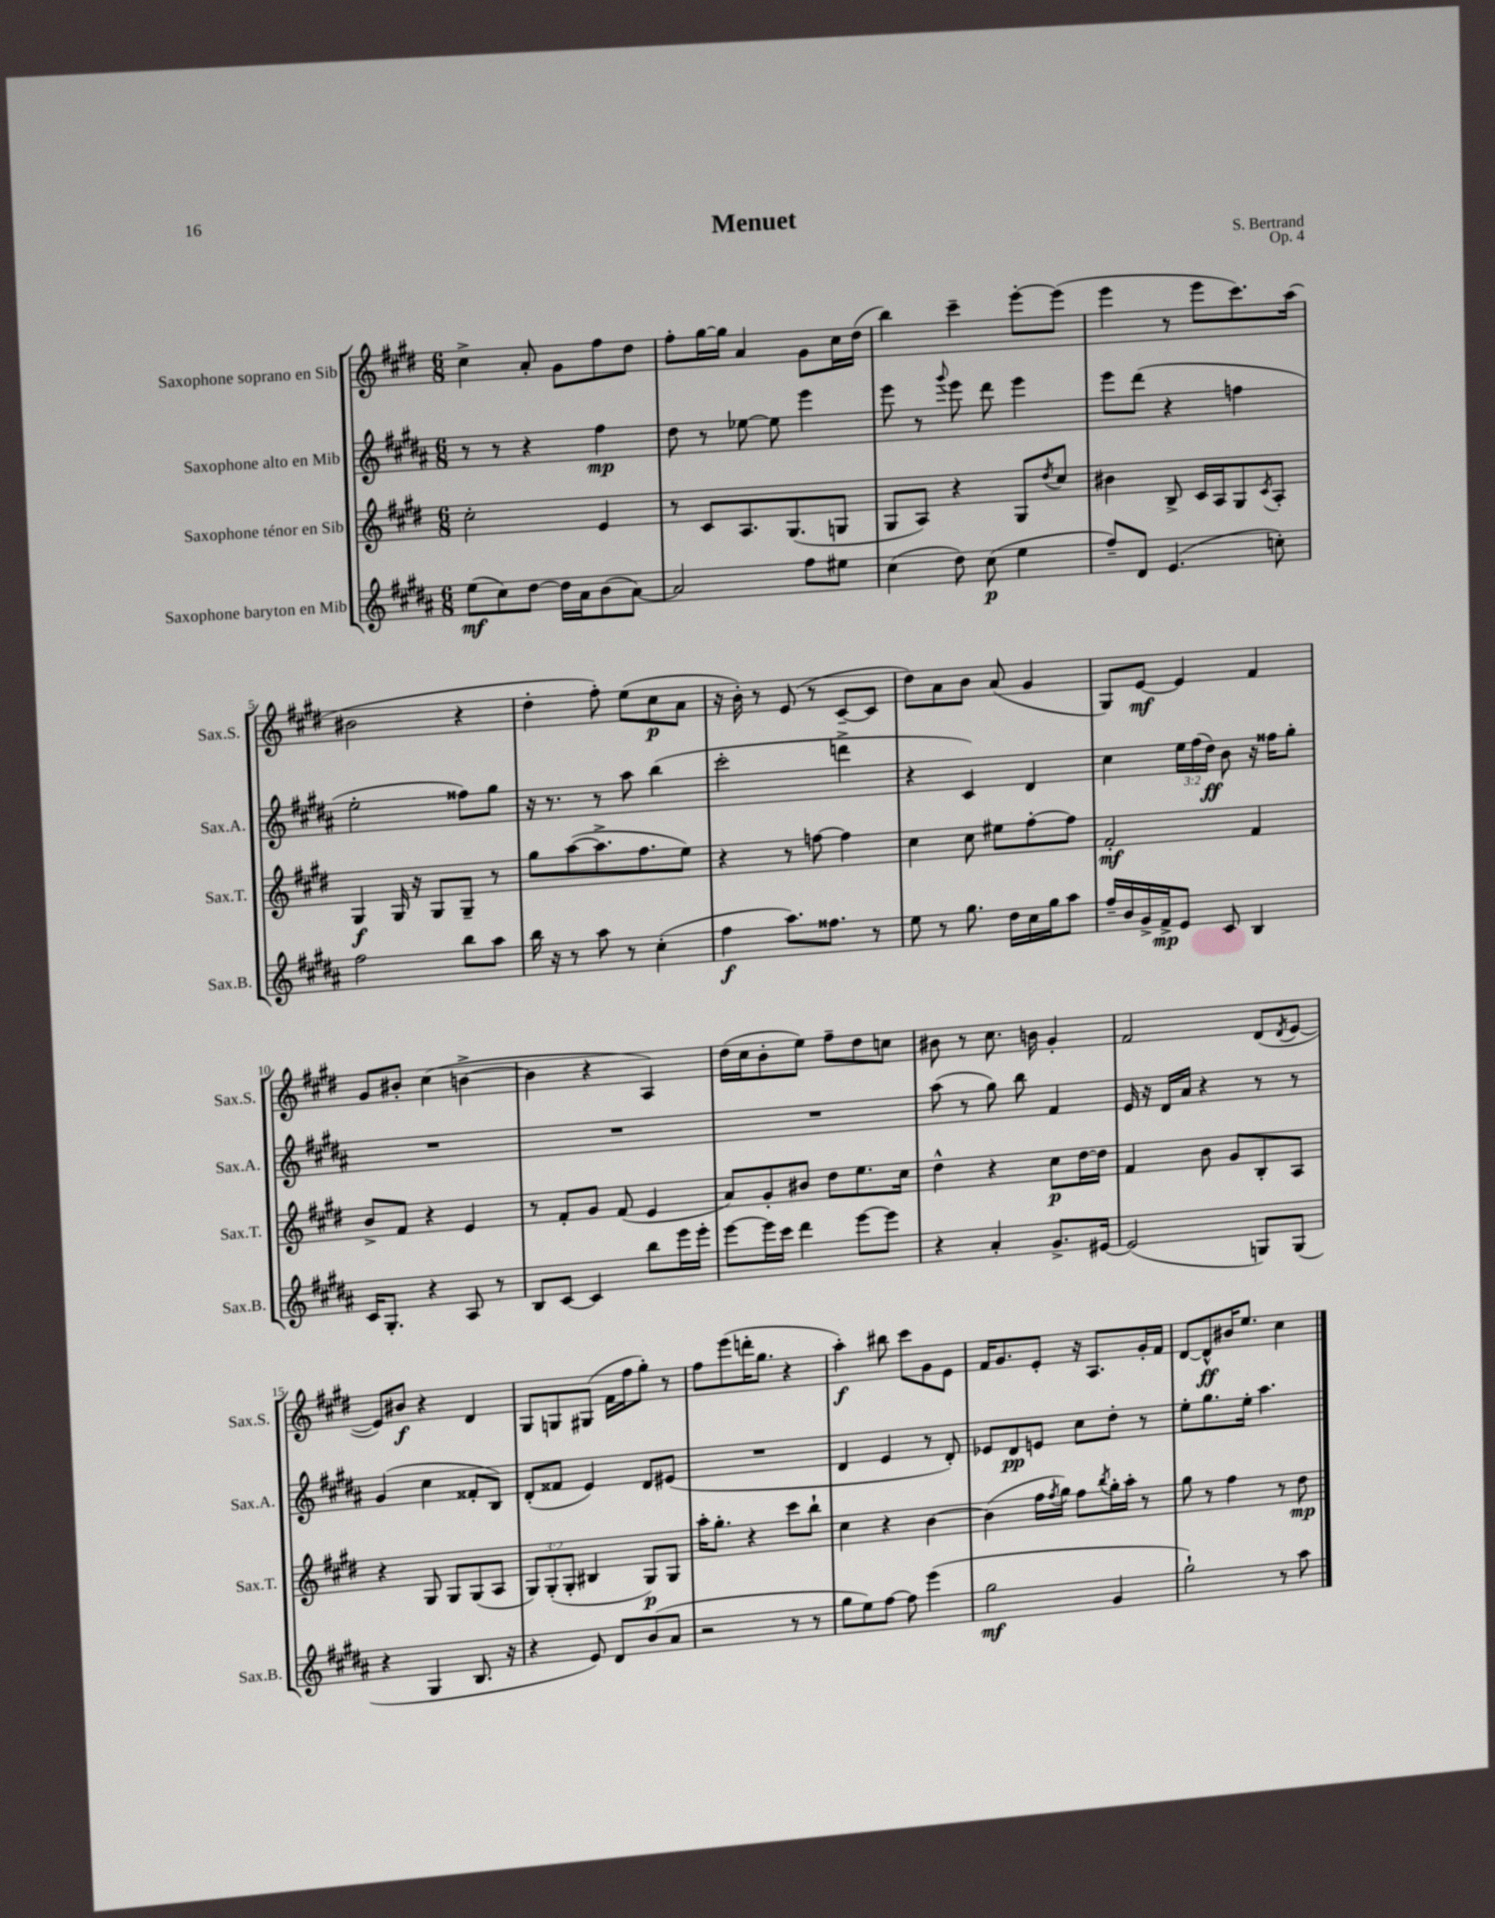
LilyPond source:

\header { title = "Menuet" composer = "S. Bertrand" opus = "Op. 4" }
<<
\new StaffGroup <<
\new Staff = "s0" \with { instrumentName = "Saxophone soprano en Sib" shortInstrumentName = "Sax.S." } {
    \clef treble \key e \major \numericTimeSignature \time 6/8
    cis''4-> a'8-. gis'8 fis''8 dis''8 |
    fis''8-. gis''16~ gis''16 a'4 gis'8 cis''16 dis''16( |
    b''4) cis'''4-- e'''8~-. e'''8( |
    e'''4 r8 e'''8 cis'''8.) a''16( |
    bis'2 r4 |
    dis''4-. fis''8-.) e''8( cis''8\p a'8 |
    r16 b'16-.) r8 e'8( r8 cis'8~-- cis'8 |
    dis''8) a'8 b'8 a'8( gis'4 |
    gis8) e'8~\mf e'4 fis'4 |
    gis'8 bis'8-. cis''4( b'4~-> |
    b'4 r4 a4) |
    dis''16( cis''16 b'8-. e''8) fis''8-- dis''8 c''8 |
    bis'8 r8 cis''8. b'16 gis'4-. |
    fis'2 dis'8( \acciaccatura { dis'8 } e'8~ |
    e'8) bis'8\f r4 dis'4 |
    gis8 g8 gis8( fis'16 fis''16 gis''8-.) r8 |
    fis''8 e'''8( d'''16-. gis''8. r4 |
    a''4-.\f) bis''8 cis'''8 gis'8 e'8 |
    fis'16 gis'8. e'8-. r16 a8. gis'16-. fis'16 |
    dis'8~ dis'8-^\ff bis'16 e''8. cis''4 \bar "|." |
}
\new Staff = "s1" \with { instrumentName = "Saxophone alto en Mib" shortInstrumentName = "Sax.A." } {
    \clef treble \key b \major \numericTimeSignature \time 6/8 \override Staff.TupletNumber.text = #tuplet-number::calc-fraction-text
    r8 r8 r4 fis''4\mp |
    dis''8 r8 ees''8~ ees''8 e'''4 |
    e'''8 r8 \appoggiatura { gis'''8 } e'''8 dis'''8 e'''4 |
    e'''8 dis'''8( r4 f''4 |
    e''2-. fisis''8) gis''8 |
    r16 r8. r8 ais''8 b''4( |
    cis'''2-. d'''4-> |
    r4 cis'4) dis'4 |
    cis''4 \tuplet 3/2 { e''16 fis''16( dis''16\ff) } b'8 r16 fisis''16 gis''8-. |
    R2. |
    R2. |
    R2. |
    ais''8( r8 gis''8) b''8 fis'4 |
    e'16 r16 dis'16 ais'16 r4 r8 r8 |
    gis'4( cis''4 fisis'8-. b8) |
    dis'8-.( fisis'8 e'4) dis'8 eis'8( |
    R2. |
    dis'4 e'4 r8 dis'8-.) |
    ees'8 dis'8\pp e'8 cis''8 dis''8-. r8 |
    e''8-. gis''8. e''16-. ais''4. \bar "|." |
}
\new Staff = "s2" \with { instrumentName = "Saxophone ténor en Sib" shortInstrumentName = "Sax.T." } {
    \clef treble \key e \major \numericTimeSignature \time 6/8 \override Staff.TupletNumber.text = #tuplet-number::calc-fraction-text
    cis''2-. e'4 |
    r8 cis'8 a8. gis8.( g8 |
    gis8 a8) r4 gis8 \acciaccatura { dis''8 } cis''8 |
    bis'4 b8-> cis'16 a16 gis8 \acciaccatura { cis'8 } a8-. |
    gis4\f gis16 r16 gis8 gis8-- r8 |
    gis''8 a''8~( a''8.-> fis''8. e''8) |
    r4 r8 f''8~ f''4 |
    cis''4 cis''8 eis''8 fis''8~-. fis''8 |
    fis'2-.\mf fis'4 |
    b'8-> fis'8 r4 e'4 |
    r8 fis'8-. gis'8 fis'8( e'4 |
    a'8) gis'8-. bis'8 dis''8 e''8. cis''16 |
    dis''4-^ r4 cis''8\p dis''16~ dis''16 |
    fis'4 b'8 gis'8 b8-. a8 |
    r4 gis8 gis8 gis8( a8 |
    \tuplet 3/2 { gis8) gis8-.( gis8-. } bis4 gis8\p) gis8 |
    a''16-. gis''8.-. r4 cis'''8 b''8-! |
    cis''4 r4 b'4~ |
    b'4( fis''16 \acciaccatura { fis''8 } gis''16) fis''8 \acciaccatura { b''8 } gis''16-. a''16-. r8 |
    gis''8 r8 fis''4 r8 dis''8\mp \bar "|." |
}
\new Staff = "s3" \with { instrumentName = "Saxophone baryton en Mib" shortInstrumentName = "Sax.B." } {
    \clef treble \key b \major \numericTimeSignature \time 6/8
    e''8\mf( cis''8) dis''8~ dis''16 ais'16 b'8( ais'8~) |
    ais'2 fis''8 eis''8 |
    cis''4( dis''8) cis''8\p( e''4 |
    fis''8--) dis'8 e'4.( c''8-.) |
    fis''2 b''8 ais''8 |
    b''16 r16 r8 ais''8 r8 cis''4-.( |
    fis''4\f ais''8.) fisis''8. r8 |
    e''8 r8 gis''8. dis''16 cis''16 gis''16 ais''8 |
    fis''16-- b'16 gis'16-> fis'16->\mp e'8 cis'8 b4 |
    cis'16 gis8.-. r4 ais8 r8 |
    b8 cis'8~ cis'4 b''8 e'''16 e'''16-. |
    e'''8~ e'''16 cis'''16 dis'''4 e'''8~ e'''8 |
    r4 ais'4-. gis'8.-> eis'16~ |
    eis'2( g8) g8( |
    r4 gis4 b8. r16 |
    r4 e'8) dis'8 b'8( ais'8 |
    r2 r8 r8 |
    gis''8 e''8) fis''8~ fis''8 e'''4( |
    gis''2\mf gis'4 |
    gis''2-!) r8 ais''8 \bar "|." |
}
>>
>>
